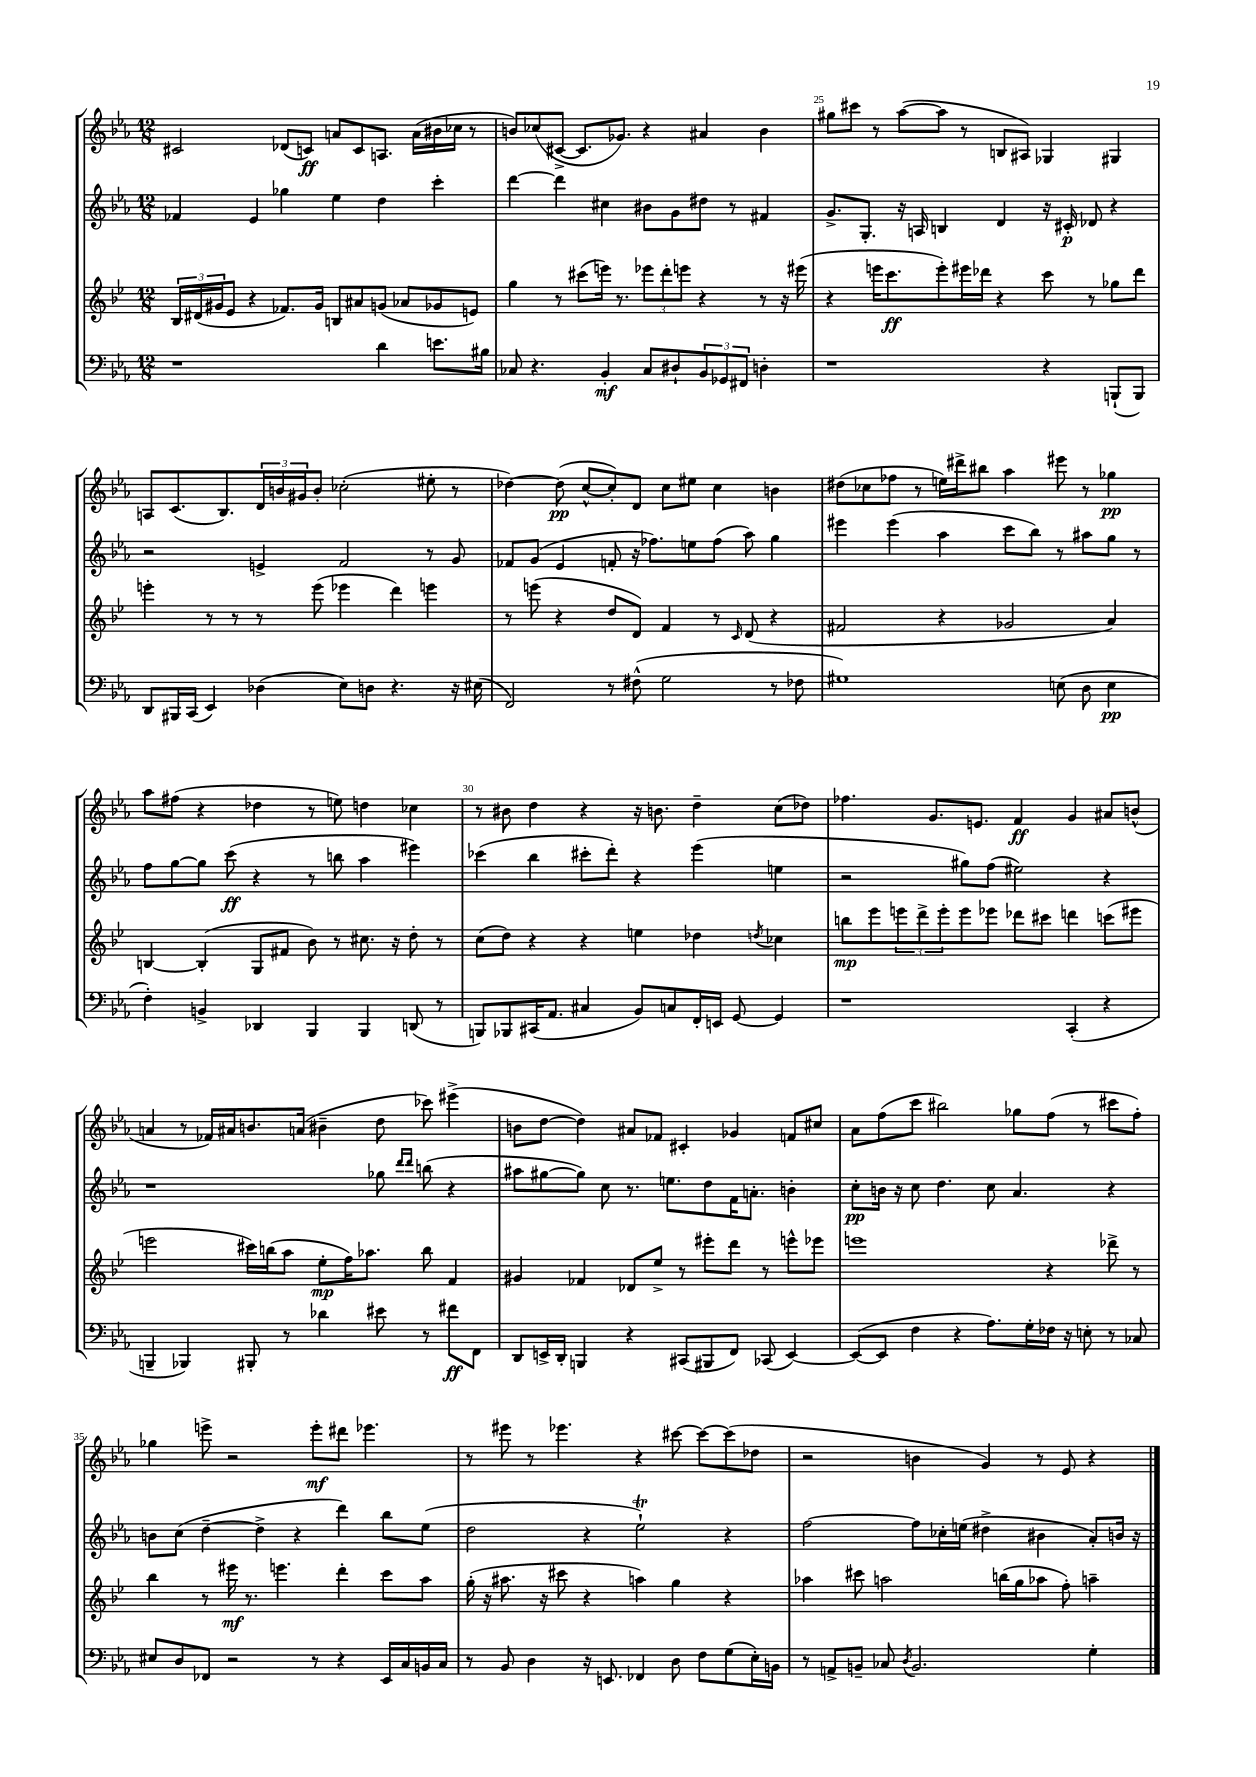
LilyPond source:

<<
\new StaffGroup <<
\new Staff = "s0" {
    \clef treble \key ees \major \numericTimeSignature \time 12/8
    cis'2 des'8( c'8\ff) a'8 c'8 a8. a'16( bis'16 ces''16 r8 |
    b'8) ces''8( cis'8~-> cis'8. ges'8.) r4 ais'4 b'4 |
    gis''8 cis'''8 r8 aes''8~( aes''8 r8 b8 ais8) ges4 gis4 |
    a8 c'8.( bes8.) \tuplet 3/2 { d'16 b'16 gis'16 } b'8-. ces''2-.( eis''8-. r8 |
    des''4~) des''8\pp( c''8~-^ c''8-.) d'8 c''8 eis''8 c''4 b'4 |
    dis''8( ces''8 fes''8 r8 e''16) dis'''16-> bis''8 aes''4 eis'''8 r8 ges''4\pp |
    aes''8 fis''8( r4 des''4 r8 e''8) d''4 ces''4 |
    r8 bis'8 d''4 r4 r16 b'8. d''4-- c''8( des''8) |
    fes''4. g'8. e'8. f'4\ff g'4 ais'8 b'8-^( |
    a'4 r8 fes'16) ais'16 b'8. a'16( bis'4-- d''8 ces'''8) eis'''4->( |
    b'8 d''8~ d''4) ais'8 fes'8 cis'4-. ges'4 f'8 cis''8 |
    aes'8 f''8( c'''8 bis''2) ges''8 f''8( r8 cis'''8 f''8-.) |
    ges''4 e'''8-> r2 e'''8-.\mf dis'''8 ees'''4. |
    r8 eis'''8 r8 ees'''4. r4 cis'''8~ cis'''8~ cis'''8( des''8 |
    r2 b'4 g'4) r8 ees'8 r4 \bar "|." |
}
\new Staff = "s1" {
    \clef treble \key ees \major \numericTimeSignature \time 12/8
    fes'4 ees'4 ges''4 ees''4 d''4 c'''4-. |
    d'''4~ d'''4 cis''4 bis'8 g'8 dis''8 r8 fis'4 |
    g'8.-> g8.-. r16 a16 b4 d'4 r16 cis'16-.\p des'8 r4 |
    r2 e'4-> f'2 r8 g'8 |
    fes'8 g'8( ees'4 f'8-. r16 fes''8.) e''8 fes''8( aes''8) g''4 |
    eis'''4 eis'''4( aes''4 c'''8 bes''8) r8 ais''8 g''8 r8 |
    f''8 g''8~ g''8 c'''8\ff( r4 r8 b''8 aes''4 eis'''4) |
    ces'''4( bes''4 cis'''8-. d'''8-.) r4 ees'''4( e''4 |
    r2 gis''8) f''8( eis''2) r4 |
    r1 ges''8 \grace { d'''16 d'''16 } b''8( r4 |
    ais''8 gis''8~ gis''8) c''8 r8. e''8. d''8 f'16 a'8.-. b'4-. |
    c''8-.\pp b'16 r16 c''8 d''4. c''8 aes'4. r4 |
    b'8 c''8( d''4~-- d''4-> r4 d'''4) bes''8 ees''8( |
    d''2 r4 ees''2-!\trill) r4 |
    f''2~ f''8 ces''16-. e''16( dis''4-> bis'4 aes'8-.) b'16 r16 \bar "|." |
}
\new Staff = "s2" {
    \clef treble \key bes \major \numericTimeSignature \time 12/8
    \tuplet 3/2 { bes16 dis'16( gis'16 } ees'8 r4 fes'8.) gis'16 b8 ais'8 g'8( aes'8 ges'8 e'8) |
    g''4 r8 cis'''8( e'''16) r8. \tuplet 3/2 { ees'''8 d'''8-. e'''8 } r4 r8 r16 eis'''16( |
    r4 e'''16 c'''8.\ff e'''8-.) eis'''16 des'''16 r4 c'''8 r8 ges''8 des'''8 |
    e'''4-. r8 r8 r8 e'''8( ees'''4 d'''4) e'''4 |
    r8 e'''8( r4 d''8 d'8) f'4 r8 \grace { c'16 } d'8( r4 |
    fis'2 r4 ges'2 a'4) |
    b4~ b4-.( g8 fis'8 bes'8) r8 cis''8. r16 d''8-. r8 |
    c''8( d''8) r4 r4 e''4 des''4 \acciaccatura { d''8 } ces''4 |
    b''8\mp ees'''8 \tuplet 3/2 { e'''8 d'''8-> e'''8-. } e'''8 ees'''8 des'''8 cis'''8 d'''4 c'''8( eis'''8 |
    e'''2 cis'''16) b''16( a''8 ees''8-.\mp f''16) aes''8. b''8 f'4 |
    gis'4 fes'4 des'8 ees''8-> r8 eis'''8-. d'''8 r8 e'''8-^ ees'''8 |
    e'''1 r4 des'''8-> r8 |
    bes''4 r8 eis'''16\mf r8. e'''4. d'''4-. c'''8 a''8 |
    g''16-.( r16 ais''8. r16 cis'''8 r4 a''4) g''4 r4 |
    aes''4 cis'''8 a''2 b''16( g''16 aes''8 f''8-.) a''4-- \bar "|." |
}
\new Staff = "s3" {
    \clef bass \key ees \major \numericTimeSignature \time 12/8
    r1 d'4 e'8. bis16 |
    ces8 r4. bes,4-.\mf ces8 dis8-! \tuplet 3/2 { bes,8 ges,8 fis,8 } d4-. |
    r1 r4 b,,8-!( b,,8) |
    d,8 bis,,16 c,16( ees,4) des4( ees8) d8 r4. r16 eis16( |
    f,2) r8 fis8-^( g2 r8 fes8 |
    gis1) e8( d8 e4\pp |
    f4-.) b,4-> des,4 bes,,4 bes,,4 d,8( r8 |
    b,,8) bes,,8 cis,16( aes,8. cis4 bes,8) c8 f,16-. e,16 g,8~ g,4 |
    r1 c,4-.( r4 |
    b,,4-- bes,,4) bis,,8-. r8 des'4 eis'8 r8 fis'8\ff f,8 |
    d,8 e,16-> d,16-. b,,4 r4 cis,8( bis,,8 f,8) ces,8( e,4~) |
    e,8~( e,8 f4 r4 aes8.) g16-. fes16 r16 e8-. r8 ces8 |
    eis8 d8 fes,8 r2 r8 r4 ees,16 c16 b,16 c16 |
    r8 bes,8 d4 r16 e,8. fes,4 d8 f8 g8( ees16-.) b,16 |
    r8 a,8-> b,8-- ces8 \acciaccatura { d8 } b,2. g4-. \bar "|." |
}
>>
>>
\layout { \context { \Score currentBarNumber = #23 \override BarNumber.break-visibility = ##(#f #t #t) barNumberVisibility = #(every-nth-bar-number-visible 5) } }
